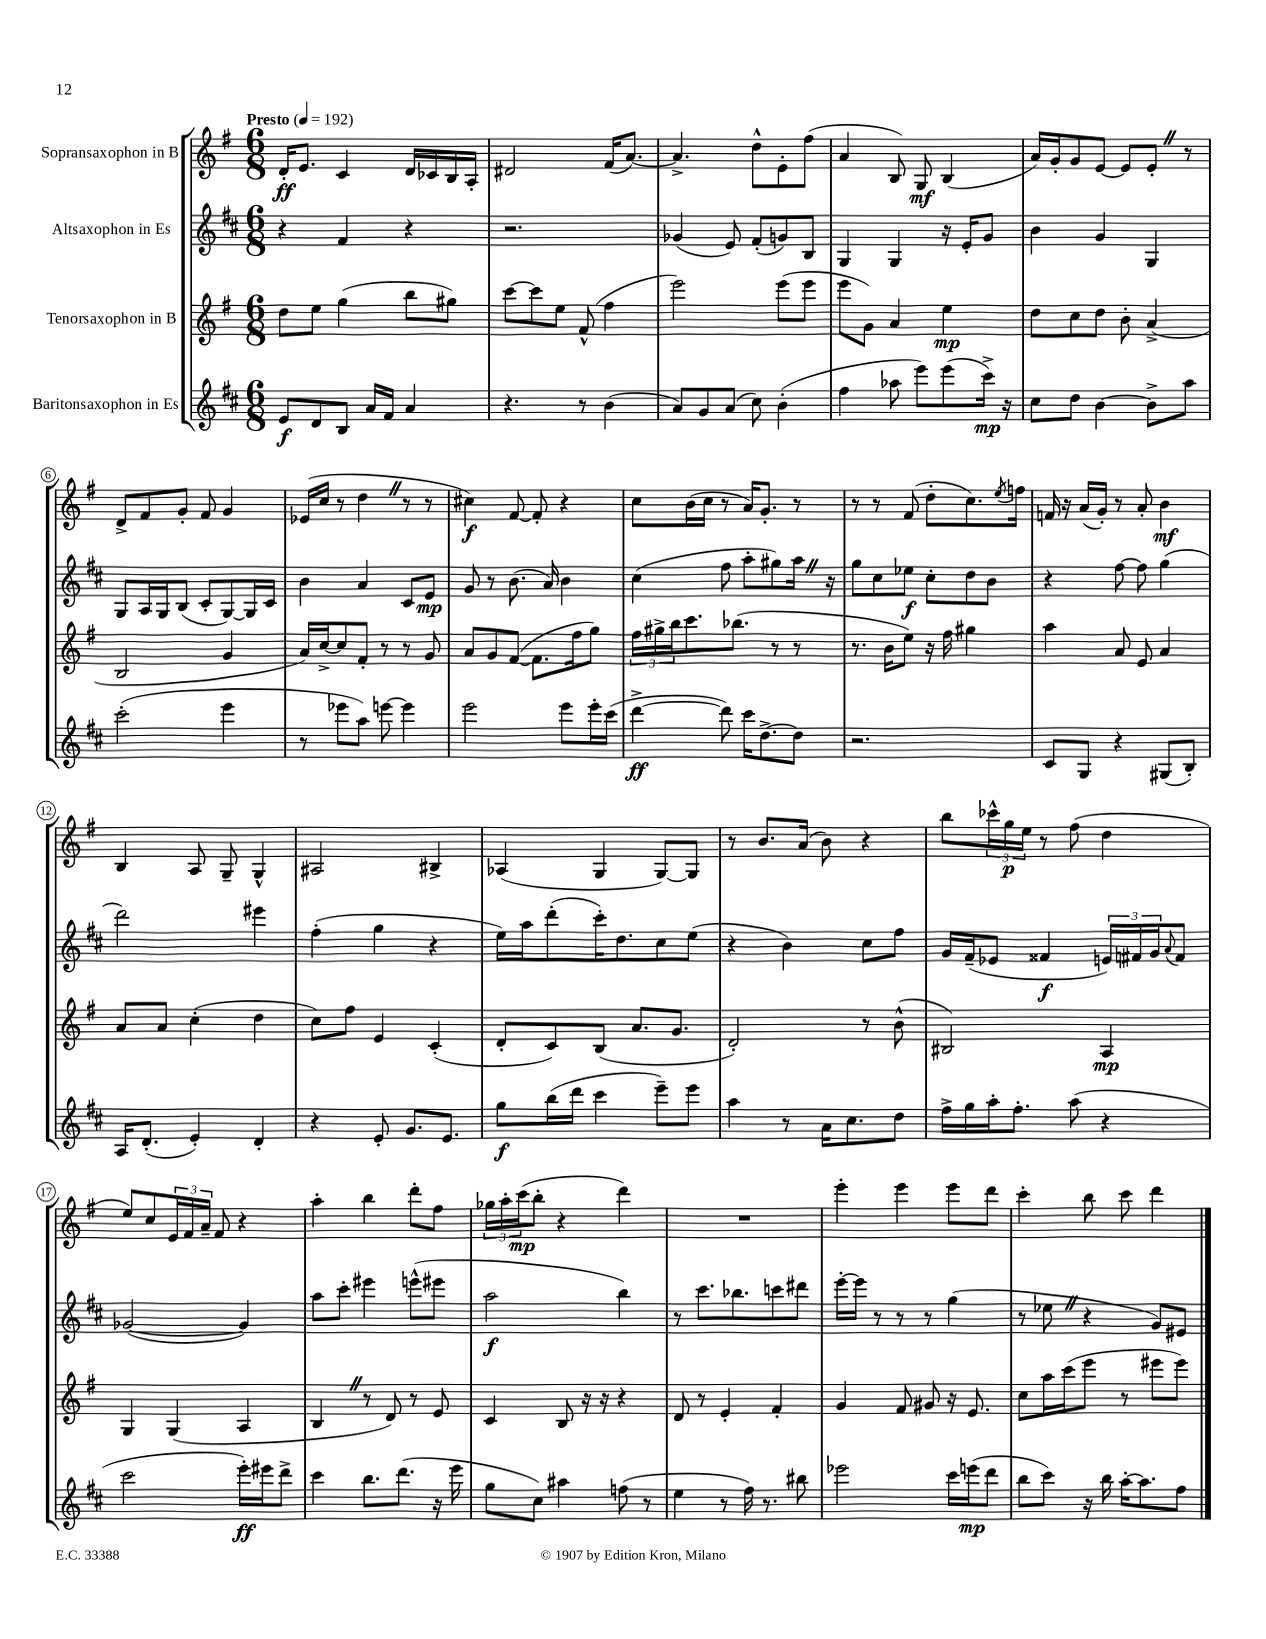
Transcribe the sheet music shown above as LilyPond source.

<<
\new StaffGroup <<
\new Staff = "s0" \with { instrumentName = "Sopransaxophon in B" } {
    \clef treble \key g \major \numericTimeSignature \time 6/8 \tempo "Presto" 4 = 192
    d'16-.\ff e'8. c'4 d'16 ces'16 b16 a16-. |
    dis'2 fis'16( a'8.~) |
    a'4.-> d''8-^ e'8-. fis''8( |
    a'4 b8) g8\mf b4( |
    a'16) g'16-. g'8 e'8~ e'8 e'8-. \once \override BreathingSign.text = \markup { \musicglyph "scripts.caesura.straight" } \breathe r8 |
    d'8-> fis'8 g'8-. fis'8 g'4 |
    ees'16( c''16 r8 d''4 \once \override BreathingSign.text = \markup { \musicglyph "scripts.caesura.straight" } \breathe r8 r8 |
    cis''4\f) fis'8~ fis'8-. r4 |
    c''8 b'16( c''16 r8 a'16) g'8.-. r8 |
    r8 r8 fis'8( d''8-. c''8.) \acciaccatura { e''8 } f''16 |
    f'16 r16 a'16( g'16-.) r8 a'8-. b'4\mf |
    b4 a8 g8-- g4-^ |
    ais2 bis4-> |
    aes4( g4 g8~) g8 |
    r8 b'8. a'16( b'8) r4 |
    b''8 \tuplet 3/2 { ces'''16-^ g''16\p e''16 } r8 fis''8( d''4 |
    e''8) c''8 \tuplet 3/2 { e'16 fis'16 a'16-- } fis'8 r4 |
    a''4-. b''4 d'''8-. fis''8 |
    \tuplet 3/2 { ges''16 a''16-. c'''16\mp( } b''8-. r4 d'''4) |
    R2. |
    e'''4-. e'''4 e'''8 d'''8 |
    c'''4-. b''8 c'''8 d'''4 \bar "|." |
}
\new Staff = "s1" \with { instrumentName = "Altsaxophon in Es" } {
    \clef treble \key d \major \numericTimeSignature \time 6/8
    r4 fis'4 r4 |
    r2. |
    ges'4( e'8) fis'8-.( g'8) b8 |
    g4 g4 r16 e'16-. g'8 |
    b'4 g'4 g4 |
    g8 a16 g16 b8( cis'8-. g8~) g16 cis'16 |
    b'4 a'4 cis'8 e'8\mp |
    g'8 r8 b'8.( a'16) b'4 |
    cis''4( fis''8 a''8-. gis''8) a''16 \once \override BreathingSign.text = \markup { \musicglyph "scripts.caesura.straight" } \breathe r16 |
    g''8 cis''8 ees''8\f cis''8-. d''8 b'8 |
    r4 fis''8~ fis''8 g''4( |
    d'''2) eis'''4 |
    fis''4-.( g''4 r4 |
    e''16) a''16 d'''8-.( cis'''16-.) d''8. cis''8 e''8( |
    r4 b'4) cis''8 fis''8 |
    g'16 fis'16--( ees'8 fisis'4\f \tuplet 3/2 { e'16) fis'16 g'16 } \appoggiatura { a'8 } fis'8 |
    ges'2~( ges'4) |
    a''8 cis'''8-. eis'''4 e'''8-^( eis'''8 |
    a''2\f b''4) |
    r8 cis'''8. bes''8. c'''8 dis'''8 |
    e'''16~-. e'''16 r8 r8 r8 g''4( |
    r8 ees''8 \once \override BreathingSign.text = \markup { \musicglyph "scripts.caesura.straight" } \breathe r4 g'8) eis'8 \bar "|." |
}
\new Staff = "s2" \with { instrumentName = "Tenorsaxophon in B" } {
    \clef treble \key g \major \numericTimeSignature \time 6/8
    d''8 e''8 g''4( b''8 gis''8) |
    c'''8~ c'''8 e''8 fis'8-^( fis''4 |
    e'''2) e'''8( e'''8 |
    e'''8 g'8) a'4 e''4\mp |
    d''8 c''8 d''8 b'8-. a'4->( |
    b2 g'4 |
    a'16) c''16~-> c''8 fis'8-. r8 r8 g'8 |
    a'8 g'8 fis'8~( fis'8. fis''16 g''8) |
    \tuplet 3/2 { fis''16 gis''16-> b''16 } c'''8. bes''8.( r8 r8 |
    r8. b'16 e''8) r16 fis''16 gis''4 |
    a''4 a'8 e'8 a'4 |
    a'8 a'8 c''4-.( d''4 |
    c''8) fis''8 e'4 c'4-.( |
    d'8-. c'8) b8( a'8. g'8. |
    d'2-.) r8 b'8-^( |
    bis2) a4\mp |
    g4 g4( a4 |
    b4 \once \override BreathingSign.text = \markup { \musicglyph "scripts.caesura.straight" } \breathe r8 d'8) r8 e'8 |
    c'4 b8 r16 r16 r4 |
    d'8 r8 e'4-. fis'4-. |
    g'4 fis'8 gis'8 r16 e'8. |
    c''8 a''16 c'''16( e'''8 r8 eis'''8 eis'''8) \bar "|." |
}
\new Staff = "s3" \with { instrumentName = "Baritonsaxophon in Es" } {
    \clef treble \key d \major \numericTimeSignature \time 6/8
    e'8\f d'8 b8 a'16 fis'16 a'4 |
    r4. r8 b'4( |
    a'8) g'8 a'8( cis''8) b'4-.( |
    fis''4 aes''8 e'''8) e'''8( cis'''16->\mp) r16 |
    cis''8 d''8 b'4~ b'8-> a''8 |
    cis'''2-.( e'''4 |
    r8 ees'''8 a''8) e'''8~ e'''4 |
    e'''2 e'''8 e'''16-. cis'''16( |
    d'''4~->\ff d'''8) cis'''16 d''8.~-> d''8 |
    r2. |
    cis'8 g8 r4 gis8( b8-.) |
    a16 d'8.-.( e'4-.) d'4-. |
    r4 e'8-. g'8. e'8. |
    g''8\f b''16( d'''16 cis'''4 e'''8--) e'''8 |
    a''4 r8 a'16 cis''8. d''8 |
    fis''16-> g''16 a''16-. fis''8.-. a''8( r4 |
    cis'''2 e'''16-.\ff) eis'''16 d'''8-> |
    cis'''4 b''8. d'''8.( r16 e'''16 |
    g''8 cis''8) ais''4 f''8( r8 |
    e''4 r8 fis''16) r8. bis''8 |
    ees'''2 cis'''16 e'''16\mp( d'''8 |
    b''8 cis'''8) r16 b''16 a''16~-. a''8. fis''8 \bar "|." |
}
>>
>>
\layout { \context { \Score \override BarNumber.stencil = #(make-stencil-circler 0.1 0.3 ly:text-interface::print) } }
